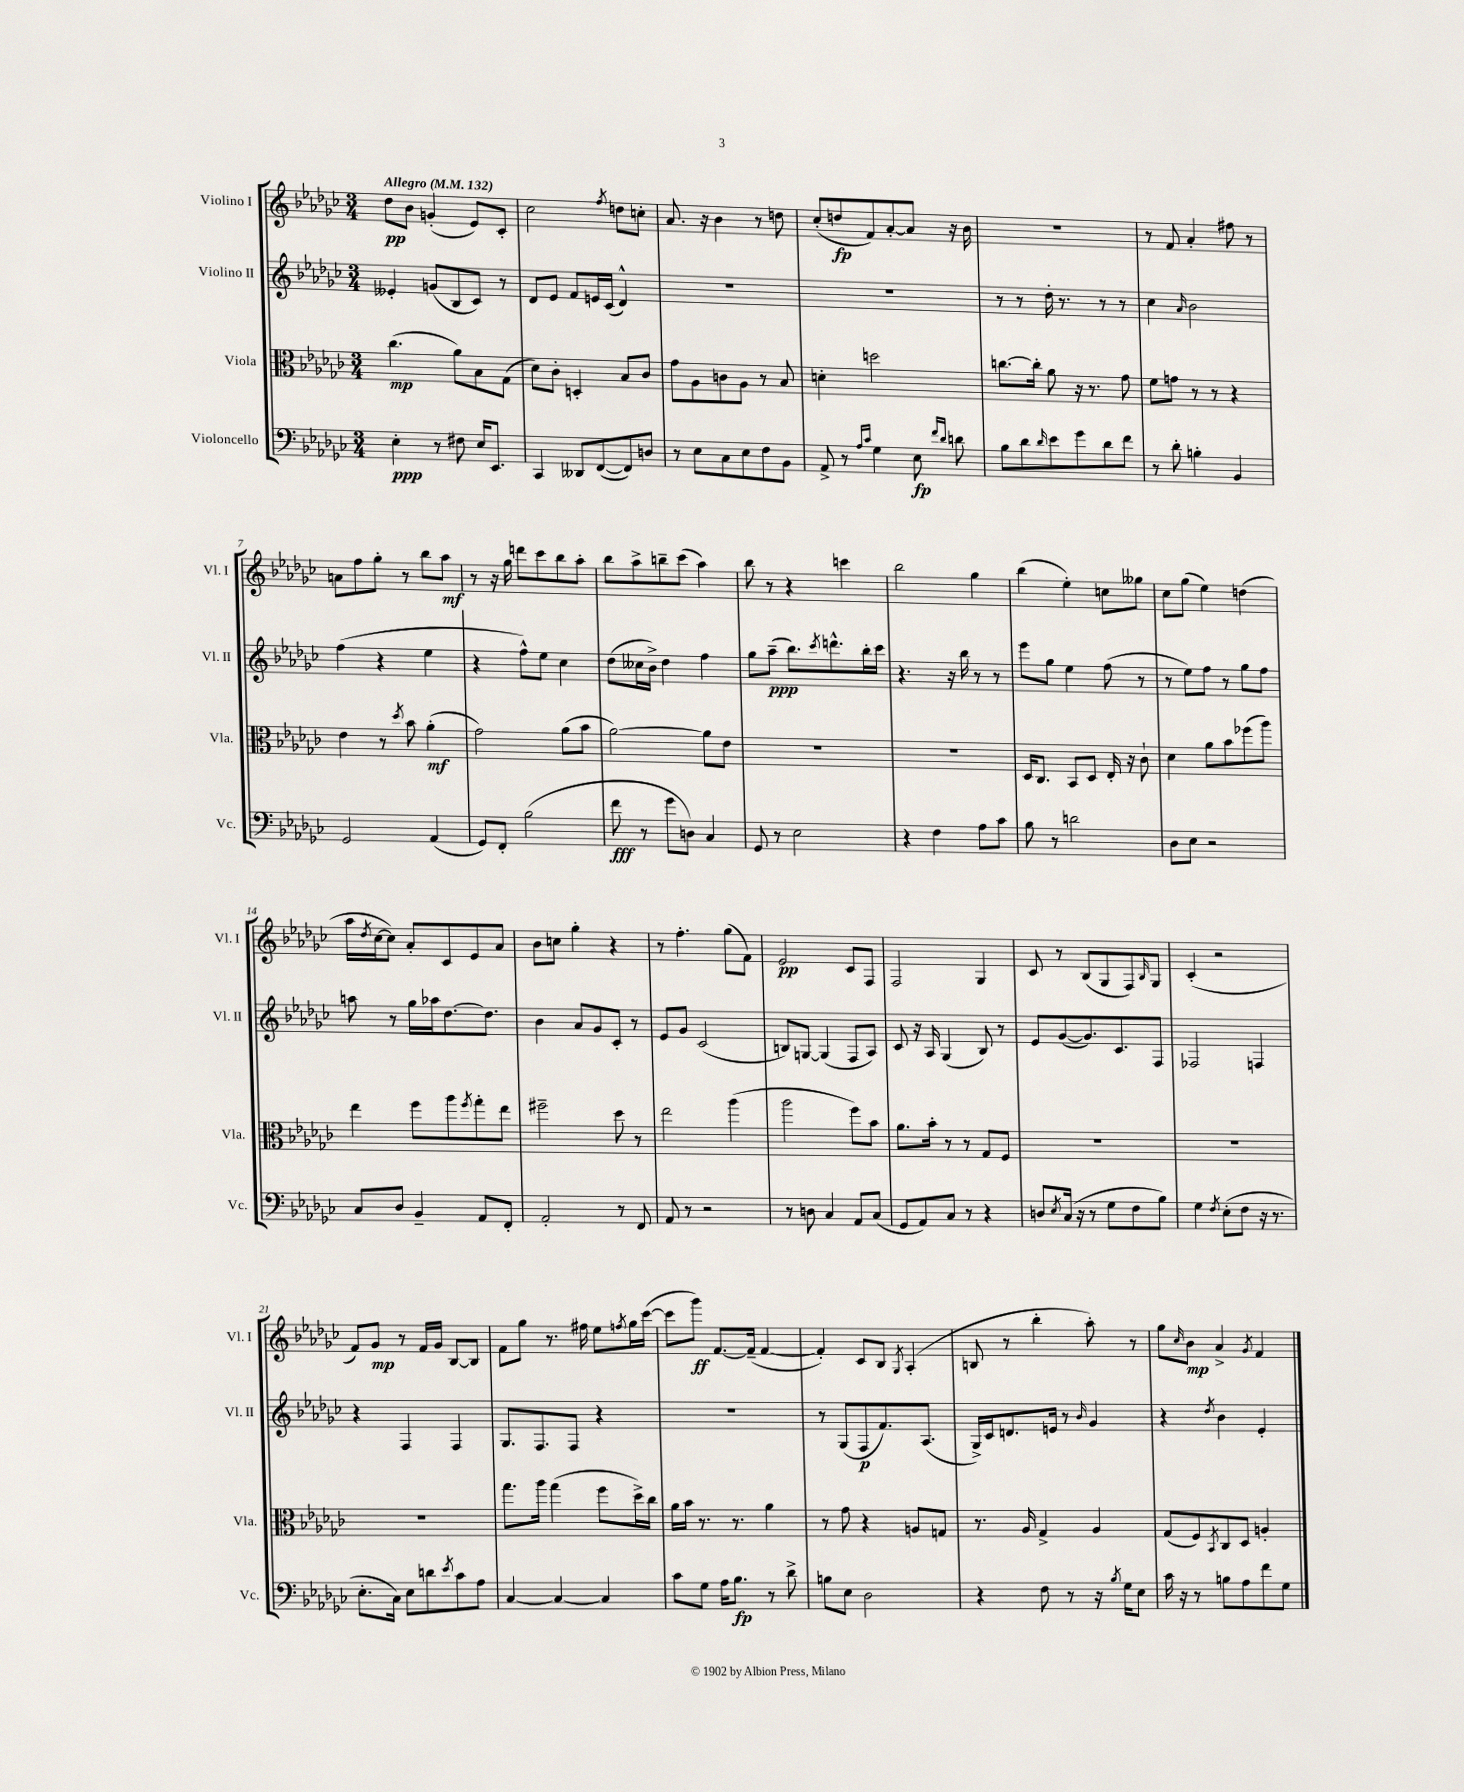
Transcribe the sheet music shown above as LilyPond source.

<<
\new StaffGroup <<
\new Staff = "s0" \with { instrumentName = "Violino I" shortInstrumentName = "Vl. I" } {
    \clef treble \key ges \major \numericTimeSignature \time 3/4 \tempo "Allegro" 4 = 132
    des''8\pp bes'8 g'4-.( ees'8) ces'8-. |
    ces''2 \acciaccatura { f''8 } d''8 c''8-. |
    aes'8. r16 bes'4 r8 d''8 |
    ces''8-.( d''8\fp f'8) aes'8~-. aes'8 r16 bes'16 |
    R2. |
    r8 f'8 aes'4-. fis''8 r8 |
    a'8 f''8 ges''8-. r8 bes''8 aes''8\mf |
    r8 r16 ges''16 d'''8 ces'''8 bes''8 aes''8-. |
    bes''8 aes''8-> b''8-- ces'''8( aes''4) |
    bes''8 r8 r4 c'''4 |
    bes''2 ges''4 |
    bes''4( ees''4-.) c''8 geses''8 |
    ces''8 ges''8( ees''4) d''4( |
    aes''16 \acciaccatura { des''8 } ces''16~ ces''8) aes'8-. ces'8 ees'8 aes'8 |
    bes'8 c''8 ges''4-. r4 |
    r8 f''4.-. ges''8( f'8) |
    ees'2\pp ces'8 f8 |
    f2 ges4 |
    ces'8 r8 bes8( ges8 f8) \grace { bes16 } ges8 |
    ces'4-.( r2 |
    f'8) ges'8\mp r8 f'16 ges'16 bes8~ bes8 |
    f'8 ges''8 r8. fis''16 ees''8 \acciaccatura { f''8 } ges''16 ces'''16~( |
    ces'''8 ges'''8\ff) f'8.~ f'16--( f'4~ |
    f'4-.) ces'8 bes8 \acciaccatura { ges8 } aes4-.( |
    b8 r8 bes''4-. aes''8-.) r8 |
    ges''8 \grace { ces''16 } bes'8\mp aes'4-> \acciaccatura { ges'8 } f'4 \bar "|." |
}
\new Staff = "s1" \with { instrumentName = "Violino II" shortInstrumentName = "Vl. II" } {
    \clef treble \key ges \major \numericTimeSignature \time 3/4
    eeses'4-. g'8( bes8 ces'8) r8 |
    des'8 ees'8 f'8 e'16 ces'16( des'4-^) |
    R2. |
    R2. |
    r8 r8 des''16-. r8. r8 r8 |
    ces''4 \grace { aes'16 } bes'2 |
    f''4( r4 ees''4 |
    r4 f''8-^) ees''8 ces''4 |
    des''8( ceses''16 bes'16->) des''4 f''4 |
    ges''8 aes''8--\ppp( bes''8.) \acciaccatura { ces'''8 } d'''8.-^ bes''16-. ces'''16 |
    r4. r16 bes''16 r8 r8 |
    ees'''8 ges''8 ees''4 f''8( r8 |
    r8 ees''8) f''8 r8 ges''8 f''8 |
    a''8 r8 ges''16 aes''16 des''8.~ des''8. |
    bes'4 aes'8 ges'8 ces'8-. r8 |
    ees'8 ges'8 ces'2( |
    b8) g8~ g4( f8 aes8) |
    ces'8 r16 aes16 ges4( bes8) r8 |
    ees'8 ges'8~( ges'8.) ces'8. f8 |
    fes2 f4 |
    r4 f4 f4 |
    ges8. f8. f8 r4 |
    R2. |
    r8 ges8( f8\p f'8.) aes8.( |
    ges16->) ces'16 d'8. e'16 r8 \grace { bes'16 } ges'4 |
    r4 \acciaccatura { des''8 } bes'4 ees'4-. \bar "|." |
}
\new Staff = "s2" \with { instrumentName = "Viola" shortInstrumentName = "Vla." } {
    \clef alto \key ges \major \numericTimeSignature \time 3/4
    ces''4.\mp( aes'8) bes8 ges8( |
    des'8) ces'8-. d4-. bes8 ces'8 |
    ges'8 aes8 c'8 aes8 r8 bes8 |
    d'4-. d''2 |
    c''8.~ c''16-. aes'8 r16 r8. ges'8 |
    f'8 g'8 r8 r8 r4 |
    ees'4 r8 \acciaccatura { des''8 } bes'8 aes'4-.\mf( |
    ges'2) aes'8( bes'8 |
    aes'2~) aes'8 ees'8 |
    R2. |
    R2. |
    des16 ces8. bes,8 des8 ees16-. r16 ces'8-! |
    des'4 aes'8 bes'8 fes''8( aes''8) |
    ees''4 f''8 aes''8 \acciaccatura { f''8 } ges''8-. ees''8 |
    fis''2-- des''8 r8 |
    ees''2 aes''4( |
    aes''2 f''8) bes'8 |
    aes'8. bes'16-. r8 r8 ges8 f8 |
    R2. |
    R2. |
    R2. |
    ges''8. aes''16 ges''4( f''8 des''16->) ces''16 |
    aes'16 bes'16 r8. r8. aes'4 |
    r8 ges'8 r4 a8 g8 |
    r8. aes16 ges4-> aes4 |
    ges8( f8) \acciaccatura { bes,8 } ces8 des8 a4-. \bar "|." |
}
\new Staff = "s3" \with { instrumentName = "Violoncello" shortInstrumentName = "Vc." } {
    \clef bass \key ges \major \numericTimeSignature \time 3/4
    ees4-.\ppp r8 fis8 ees16 ees,8. |
    ces,4 deses,8 f,8~( f,8) d8 |
    r8 ees8 ces8 ees8 f8 bes,8 |
    aes,8-> r8 \grace { aes16 ces'16 } ges4 ees8\fp \grace { f'16 des'16 } d'8 |
    bes8 des'8 \grace { des'16 } ees'8 ges'8 des'8 f'8 |
    r8 des'8-. b4-. bes,4 |
    ges,2 aes,4( |
    ges,8) f,8-. bes2( |
    f'8\fff r8 ges'8 d8) ces4 |
    ges,8 r8 ees2 |
    r4 f4 aes8 ces'8 |
    bes8 r8 d'2 |
    des8 ees8 r2 |
    ces8 des8 bes,4-- aes,8 f,8-. |
    aes,2-. r8 f,8 |
    aes,8 r8 r2 |
    r8 d8 ces4 aes,8 ces8( |
    ges,8 aes,8) ces8 r8 r4 |
    d8 \acciaccatura { ees8 } ces16( r16 r8 ges8 f8 bes8) |
    ges4 \acciaccatura { f8 } ees8-.( f8 r16 r8. |
    ees8.-. ces16) ees8 d'8 \acciaccatura { ees'8 } ces'8 aes8 |
    ces4~ ces4~ ces4 |
    ces'8 ges8 aes16 bes8.\fp r8 des'8-> |
    b8 ees8 des2 |
    r4 f8 r8 r16 \acciaccatura { bes8 } ges16 ees8 |
    ces'16 r16 r8 b8 aes8 f'8 ges8 \bar "|." |
}
>>
>>
